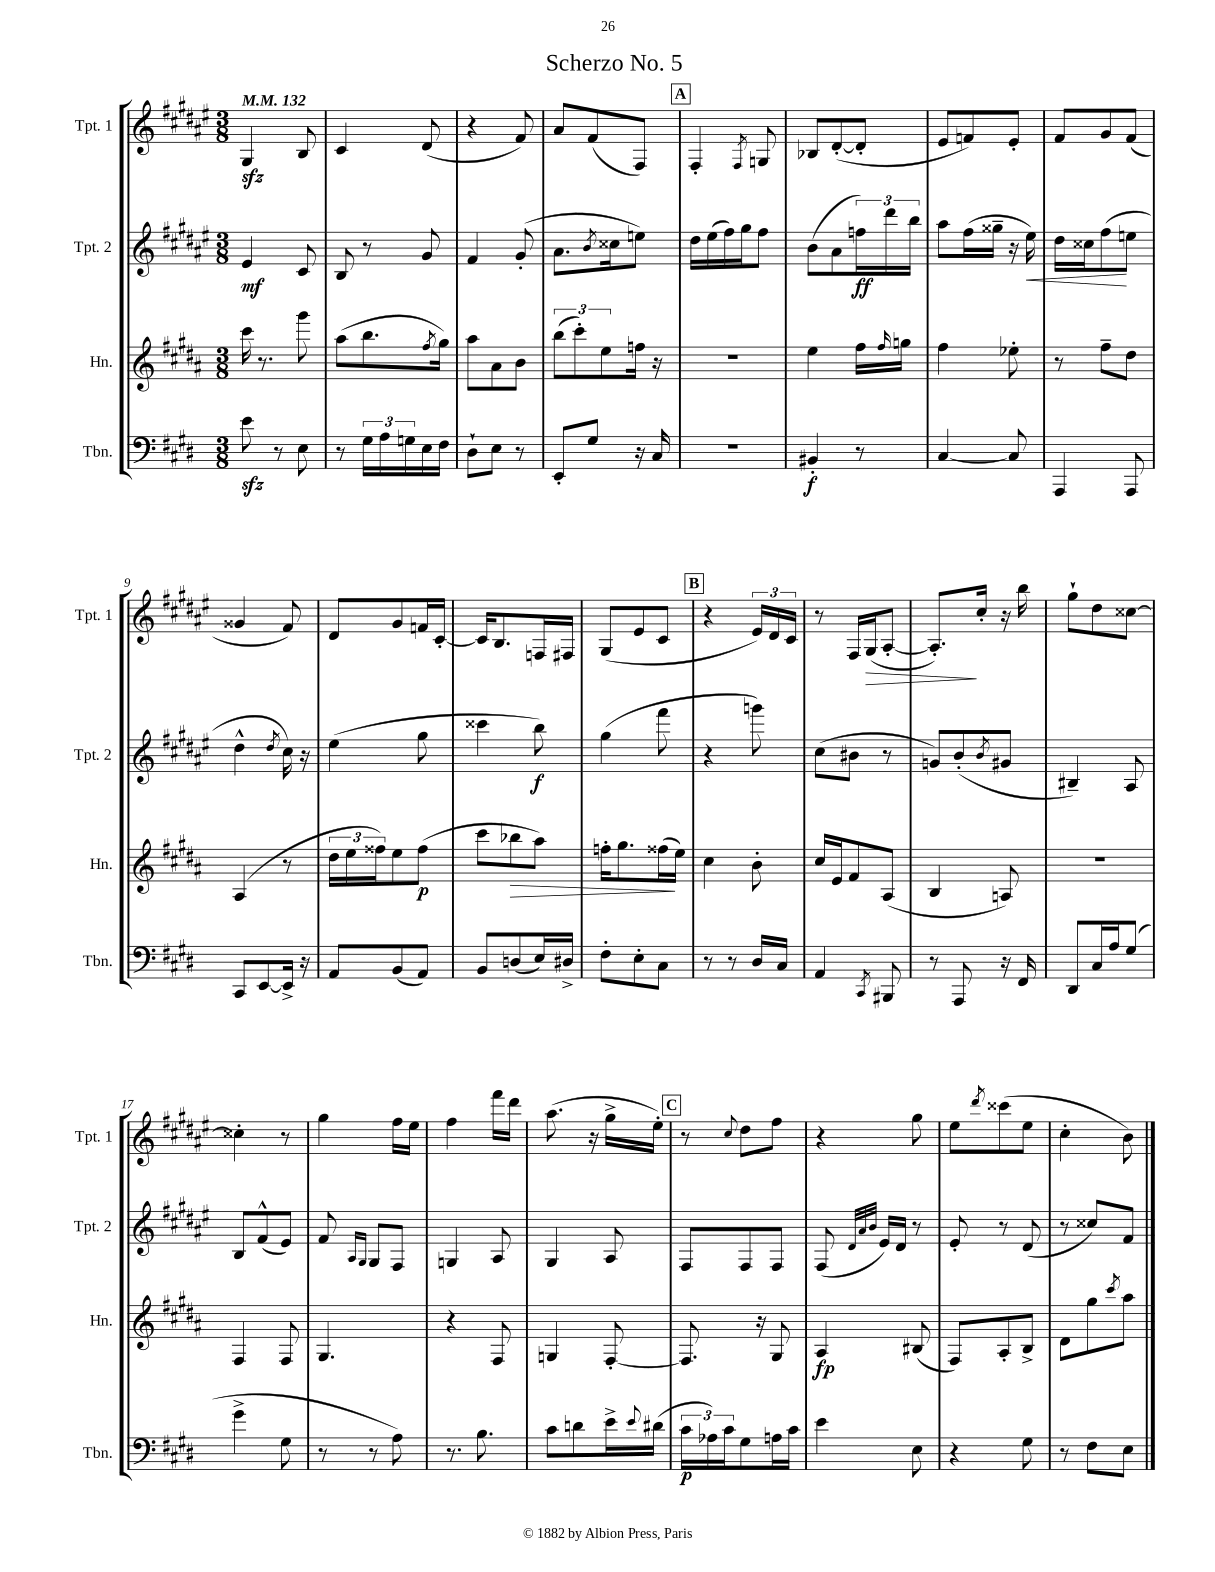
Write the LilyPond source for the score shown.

\header { title = "Scherzo No. 5" }
<<
\new StaffGroup <<
\new Staff = "s0" \with { instrumentName = "Tpt. 1" shortInstrumentName = "Tpt. 1" } {
    \clef treble \key fis \major \numericTimeSignature \time 3/8 \tempo 4 = 132
    gis4\sfz b8 |
    cis'4 dis'8( |
    r4 fis'8) |
    ais'8 fis'8( fis8) |
    \mark \markup { \box "A" } fis4-. \acciaccatura { fis8 } g8 |
    bes8 dis'8~-.( dis'8-. |
    eis'8 f'8) eis'8-. |
    fis'8 gis'8 fis'8( |
    gisis'4 fis'8) |
    dis'8 gis'8 f'16 cis'16~-. |
    cis'16 b8. f16 fis16 |
    gis8( eis'8 cis'8 |
    \mark \markup { \box "B" } r4 \tuplet 3/2 { eis'16) dis'16 cis'16 } |
    r8 fis16 gis16\>( ais8~-. |
    ais8.-.\!) cis''16-. r16 b''16 |
    gis''8-! dis''8 cisis''8~ |
    cisis''4-. r8 |
    gis''4 fis''16 eis''16 |
    fis''4 fis'''16 dis'''16 |
    ais''8.( r16 gis''16-> eis''16-.) |
    \mark \markup { \box "C" } r8 \appoggiatura { cis''8 } dis''8 fis''8 |
    r4 gis''8 |
    eis''8 \acciaccatura { dis'''8 } cisis'''8( eis''8 |
    cis''4-. b'8) \bar "|." |
}
\new Staff = "s1" \with { instrumentName = "Tpt. 2" shortInstrumentName = "Tpt. 2" } {
    \clef treble \key fis \major \numericTimeSignature \time 3/8
    eis'4\mf cis'8 |
    b8 r8 gis'8 |
    fis'4 gis'8-.( |
    ais'8. \acciaccatura { b'8 } cisis''16 e''8) |
    \mark \markup { \box "A" } dis''16 eis''16( fis''16) gis''16 fis''8 |
    b'8( ais'8 \tuplet 3/2 { f''16\ff) dis'''16 b''16 } |
    ais''8 fis''16( gisis''16-- r16 eis''16\<) |
    dis''16 cisis''16 fis''8\!( e''8 |
    dis''4-^ \acciaccatura { dis''8 } cis''16) r16 |
    eis''4( gis''8 |
    cisis'''4 b''8\f) |
    gis''4( fis'''8 |
    \mark \markup { \box "B" } r4 g'''8) |
    cis''8( bis'8 r8 |
    g'8) b'8-.( \acciaccatura { b'8 } gis'8 |
    bis4--) ais8 |
    b8 fis'8-^( eis'8) |
    fis'8 \grace { ais16 gis16 } gis8 fis8 |
    g4 ais8 |
    gis4 ais8 |
    \mark \markup { \box "C" } fis8 fis8 fis8 |
    fis8( \grace { dis'32 ais'32 b'32 } eis'16) dis'16 r8 |
    eis'8-. r8 dis'8( |
    r8 cisis''8) fis'8 \bar "|." |
}
\new Staff = "s2" \with { instrumentName = "Hn." shortInstrumentName = "Hn." } {
    \clef treble \key b \major \numericTimeSignature \time 3/8
    cis'''16 r8. gis'''8 |
    ais''8( b''8. \acciaccatura { fis''8 } gis''16) |
    ais''8 ais'8 b'8 |
    \tuplet 3/2 { b''8( cis'''8-.) e''8 } f''16 r16 |
    \mark \markup { \box "A" } R4. |
    e''4 fis''16 \grace { fis''16 } g''16 |
    fis''4 ees''8-. |
    r8 fis''8-- dis''8 |
    ais4( r8 |
    \tuplet 3/2 { dis''16 e''16 fisis''16) } e''8 fisis''8\p( |
    cis'''8 bes''8\> ais''8) |
    f''16-. gis''8. fisis''16\!( e''16) |
    \mark \markup { \box "B" } cis''4 b'8-. |
    cis''16 e'16 fis'8 ais8( |
    b4 a8) |
    R4. |
    fis4 fis8 |
    gis4. |
    r4 fis8 |
    g4 fis8~-. |
    \mark \markup { \box "C" } fis8. r16 gis8 |
    ais4\fp bis8( |
    fis8) ais8-. b8-> |
    dis'8 gis''8 \acciaccatura { cis'''8 } ais''8 \bar "|." |
}
\new Staff = "s3" \with { instrumentName = "Tbn." shortInstrumentName = "Tbn." } {
    \clef bass \key e \major \numericTimeSignature \time 3/8
    e'8\sfz r8 e8 |
    r8 \tuplet 3/2 { gis16 a16 g16 } e16 fis16 |
    dis8-! e8 r8 |
    e,8-. gis8 r16 cis16 |
    \mark \markup { \box "A" } R4. |
    bis,4-.\f r8 |
    cis4~ cis8 |
    a,,4 a,,8 |
    cis,8 e,8~ e,16-> r16 |
    a,8 b,8( a,8) |
    b,8 d8( e16) dis16-> |
    fis8-. e8-. cis8 |
    \mark \markup { \box "B" } r8 r8 dis16 cis16 |
    a,4 \acciaccatura { cis,8 } bis,,8 |
    r8 a,,8 r16 fis,16 |
    dis,8 cis16 a16 gis8( |
    gis'4-> gis8 |
    r8 r8 a8) |
    r8. b8. |
    cis'8 d'8 e'16-> \appoggiatura { e'8 } dis'16( |
    \mark \markup { \box "C" } \tuplet 3/2 { cis'16\p aes16) cis'16 } gis8 a16 cis'16 |
    e'4 e8 |
    r4 gis8 |
    r8 fis8 e8 \bar "|." |
}
>>
>>
